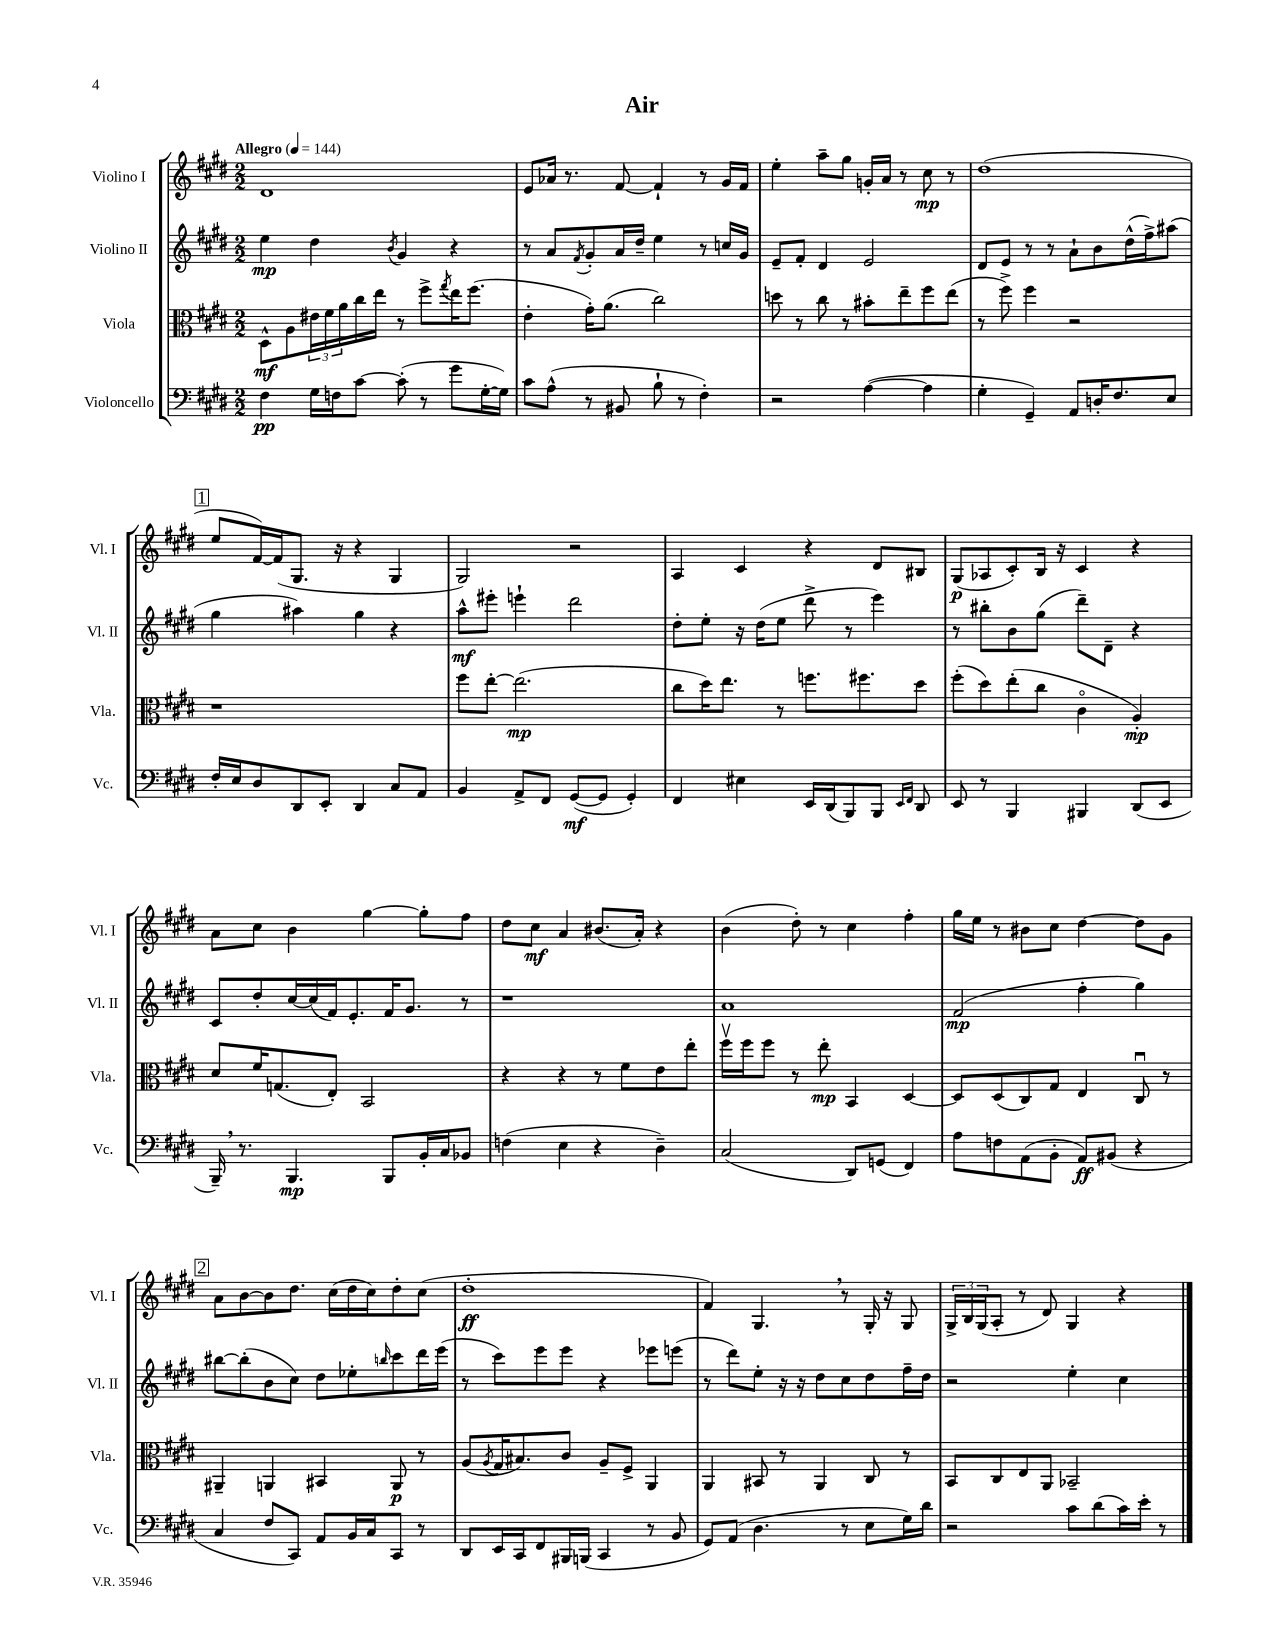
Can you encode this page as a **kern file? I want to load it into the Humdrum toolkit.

**kern	**kern	**kern	**kern
*staff4	*staff3	*staff2	*staff1
*clefF4	*clefC3	*clefG2	*clefG2
*k[f#c#g#d#]	*k[f#c#g#d#]	*k[f#c#g#d#]	*k[f#c#g#d#]
*M2/2	*M2/2	*M2/2	*M2/2
*MM144	*MM144	*MM144	*MM144
4F#\	8D#^^\L	4ee\	1d#
.	8A\	.	.
16G#\LL	24e#\L	4dd#\	.
.	24f#\	.	.
16F\J	.	.	.
.	24a\	.	.
[8c#\J	16cc#\	.	.
.	16ee\JJ	.	.
.	.	8qb/	.
(8c#'\]	8r	4g#/	.
8r	8ff#^\L	.	.
.	8qgg#/	.	.
8g#\L	16ee\K	4r	.
.	(8.ff#\J	.	.
[16G#'\L	.	.	.
16G#\]JJ)	.	.	.
=	=	=	=
8c#\L	4e'\	8r	8e/L
(8A^^\J	.	8a/L	16a-/Jk
.	.	.	8.r
.	.	8qf#/	.
8r	16g#'\LK)	8g#'/	.
.	(8.a\J	.	.
8BB#/	.	16a/L	[8f#/
.	.	16dd#~/JJ	.
8B`\	2cc#\)	4ee\	4f#`/]
8r	.	.	.
4F#'\)	.	8r	8r
.	.	16cc/LL	16g#/LL
.	.	16g#/JJ	16f#/JJ
=	=	=	=
2r	8dd\	8e~/L	4ee'\
.	8r	8f#'/J	.
.	8cc#\	4d#/	8aa~\L
.	8r	.	8gg#\J
([4A\	8b#'\L	2e/	16g'/LL
.	.	.	16a/JJ
.	8ee~\	.	8r
4A\]	8ff#\	.	8cc#\
.	(8ee\J	.	8r
=	=	=	=
4G#'\	8r	8d#/L	(1dd#
.	8ff#^\)	8e/J	.
4GG#~/)	4ff#\	8r	.
.	.	8r	.
8AA/L	2r	8a`\L	.
16D'/K	.	8b\	.
8.F#/	.	.	.
.	.	(16dd#^^\L	.
.	.	16ff#^\J)	.
8E/J	.	(8aa#\J	.
=	=	=	=
16F#'/LL	1r	4gg#\	8ee/L
16E/J	.	.	.
8D#/	.	.	[16f#/L)
.	.	.	(16f#/]J
8DD#/	.	4aa#\)	8.G#/J
8EE'/J	.	.	.
.	.	.	16r
4DD#/	.	4gg#\	4r
8C#/L	.	4r	4G#/
8AA/J	.	.	.
=	=	=	=
4BB/	8ff#\L	8aa^^\L	2G#/)
.	[8ee'\J	8eee#'\J	.
8AA^/L	(2.ee\]	4eee`\	.
8FF#/J	.	.	.
([8GG#/L	.	2ddd#\	2r
8GG#/]J	.	.	.
4GG#'/)	.	.	.
=	=	=	=
4FF#/	8cc#\L	8dd#'\L	4A/
.	16dd#\K)	8ee'\J	.
.	8.ee\J	.	.
4E#\	.	16r	4c#/
.	.	(16dd#\LK	.
.	8r	8ee\J	.
16EE/LL	8.ff\L	8ddd#^\	4r
(16DD#/J	.	.	.
8BBB/)	.	8r	.
.	8.ff#\	.	.
8BBB/J	.	4eee\)	8d#/L
16qqEE/LL	.	.	.
16qqFF#/JJ	.	.	.
8DD#/	8dd#\J	.	8B#/J
=	=	=	=
8EE/	(8ff#'\L	8r	(8G#/L
8r	8dd#\)	8bb#'\L	8A-/
4BBB/	(8ee'\	8b\	8c#'/)
.	8cc#\J	(8gg#\J	16B/Jk
.	.	.	16r
4BBB#/	4c#o\	8ddd#~\L)	4c#/
.	.	8d#~\J	.
(8DD#/L	4A'/)	4r	4r
8EE/J	.	.	.
=	=	=	=
16BBB~/)	8d#/L	8c#/L	8a\L
8.r	.	.	.
.	16f#/K	8dd#'/	8cc#\J
.	(8.G/	.	.
4.BBB/	.	[16cc#/L	4b\
.	.	(16cc#/]	.
.	8E'/J)	16f#/J)	.
.	.	8.e'/	.
.	2BB/	.	[4gg#\
8BBB/L	.	16f#/K	.
.	.	8.g#/J	.
16BB'/L	.	.	8gg#'\]L
16C#/J	.	.	.
8BB-/J	.	8r	8ff#\J
=	=	=	=
(4F\	4r	1r	8dd#\L
.	.	.	8cc#\J
4E\	4r	.	4a/
4r	8r	.	(8.b#/L
.	8f#\L	.	.
.	.	.	16a'/Jk)
4D#~\)	8e\	.	4r
.	8ee'\J	.	.
=	=	=	=
(2C#/	16ff#v\LL	1a	(4b\
.	16ff#\J	.	.
.	8ff#\J	.	.
.	8r	.	8dd#'\)
.	8ee'\	.	8r
8DD#/L)	4BB/	.	4cc#\
(8GG/J	.	.	.
4FF#/)	[4D#/	.	4ff#'\
=	=	=	=
8A\L	8D#/]L	(2f#/	16gg#\LL
.	.	.	16ee\JJ
8F\	(8D#/	.	8r
(8AA\	8C#/)	.	8b#\L
8BB'\J	8G#/J	.	8cc#\J
8AA/L)	4E/	4ff#'\	[4dd#\
(8BB#/J	.	.	.
4r	8C#u/	4gg#\)	8dd#\]L
.	8r	.	8g#\J
=	=	=	=
4C#/	4AA#~/	[8bb#\L	8a\L
.	.	(8bb#'\]	[8b\
8F#/L	4AA/	8b\	8b\]
8CC#/J)	.	8cc#\J)	8.dd#\J
8AA/L	4BB#/	8dd#\L	.
.	.	.	(16cc#\LL
16BB/L	.	8ee-'\	16dd#\
16C#/J	.	.	16cc#\J)
.	.	16qqbb/	.
8CC#/J	8AA/	8ccc#\	8dd#'\
8r	8r	16ddd#\L	(8cc#\J
.	.	(16eee\JJ	.
=	=	=	=
8DD#/L	(8A/L	8r	1dd#'
.	8qA/	.	.
16EE/L	16G#/K	8ccc#\L)	.
16CC#/J	8.B#/)	.	.
8FF#/	.	8eee\	.
16BBB#/L	8c#/J	8eee\J	.
(16BBB/JJ	.	.	.
4CC#/	8A~/L	4r	.
.	8F#^/J	.	.
8r	4AA/	8eee-\L	.
8BB/	.	(8eee\J	.
=	=	=	=
8GG#/L)	4AA/	8r	4f#/)
(8AA/J	.	8ddd#\L)	.
4.D#\	8BB#/	8ee'\J	4.G#/
.	8r	16r	.
.	.	16r	.
.	4AA/	8dd#\L	.
8r	.	8cc#\	8r
8E\L	8C#/	8dd#\	16G#'/
.	.	.	16r
16G#\L)	8r	16ff#~\L	8G#/
16d#\JJ	.	16dd#\JJ	.
=	=	=	=
2r	8BB/L	2r	24G#^/LL
.	.	.	24B/
.	.	.	(24G#/J
.	8C#/	.	8A'/J
.	8E/	.	8r
.	8AA/J	.	8d#/)
8c#\L	2BB-~/	4ee'\	4G#/
(8d#\	.	.	.
16c#\L)	.	4cc#\	4r
16e'\JJ	.	.	.
8r	.	.	.
==	==	==	==
*-	*-	*-	*-
